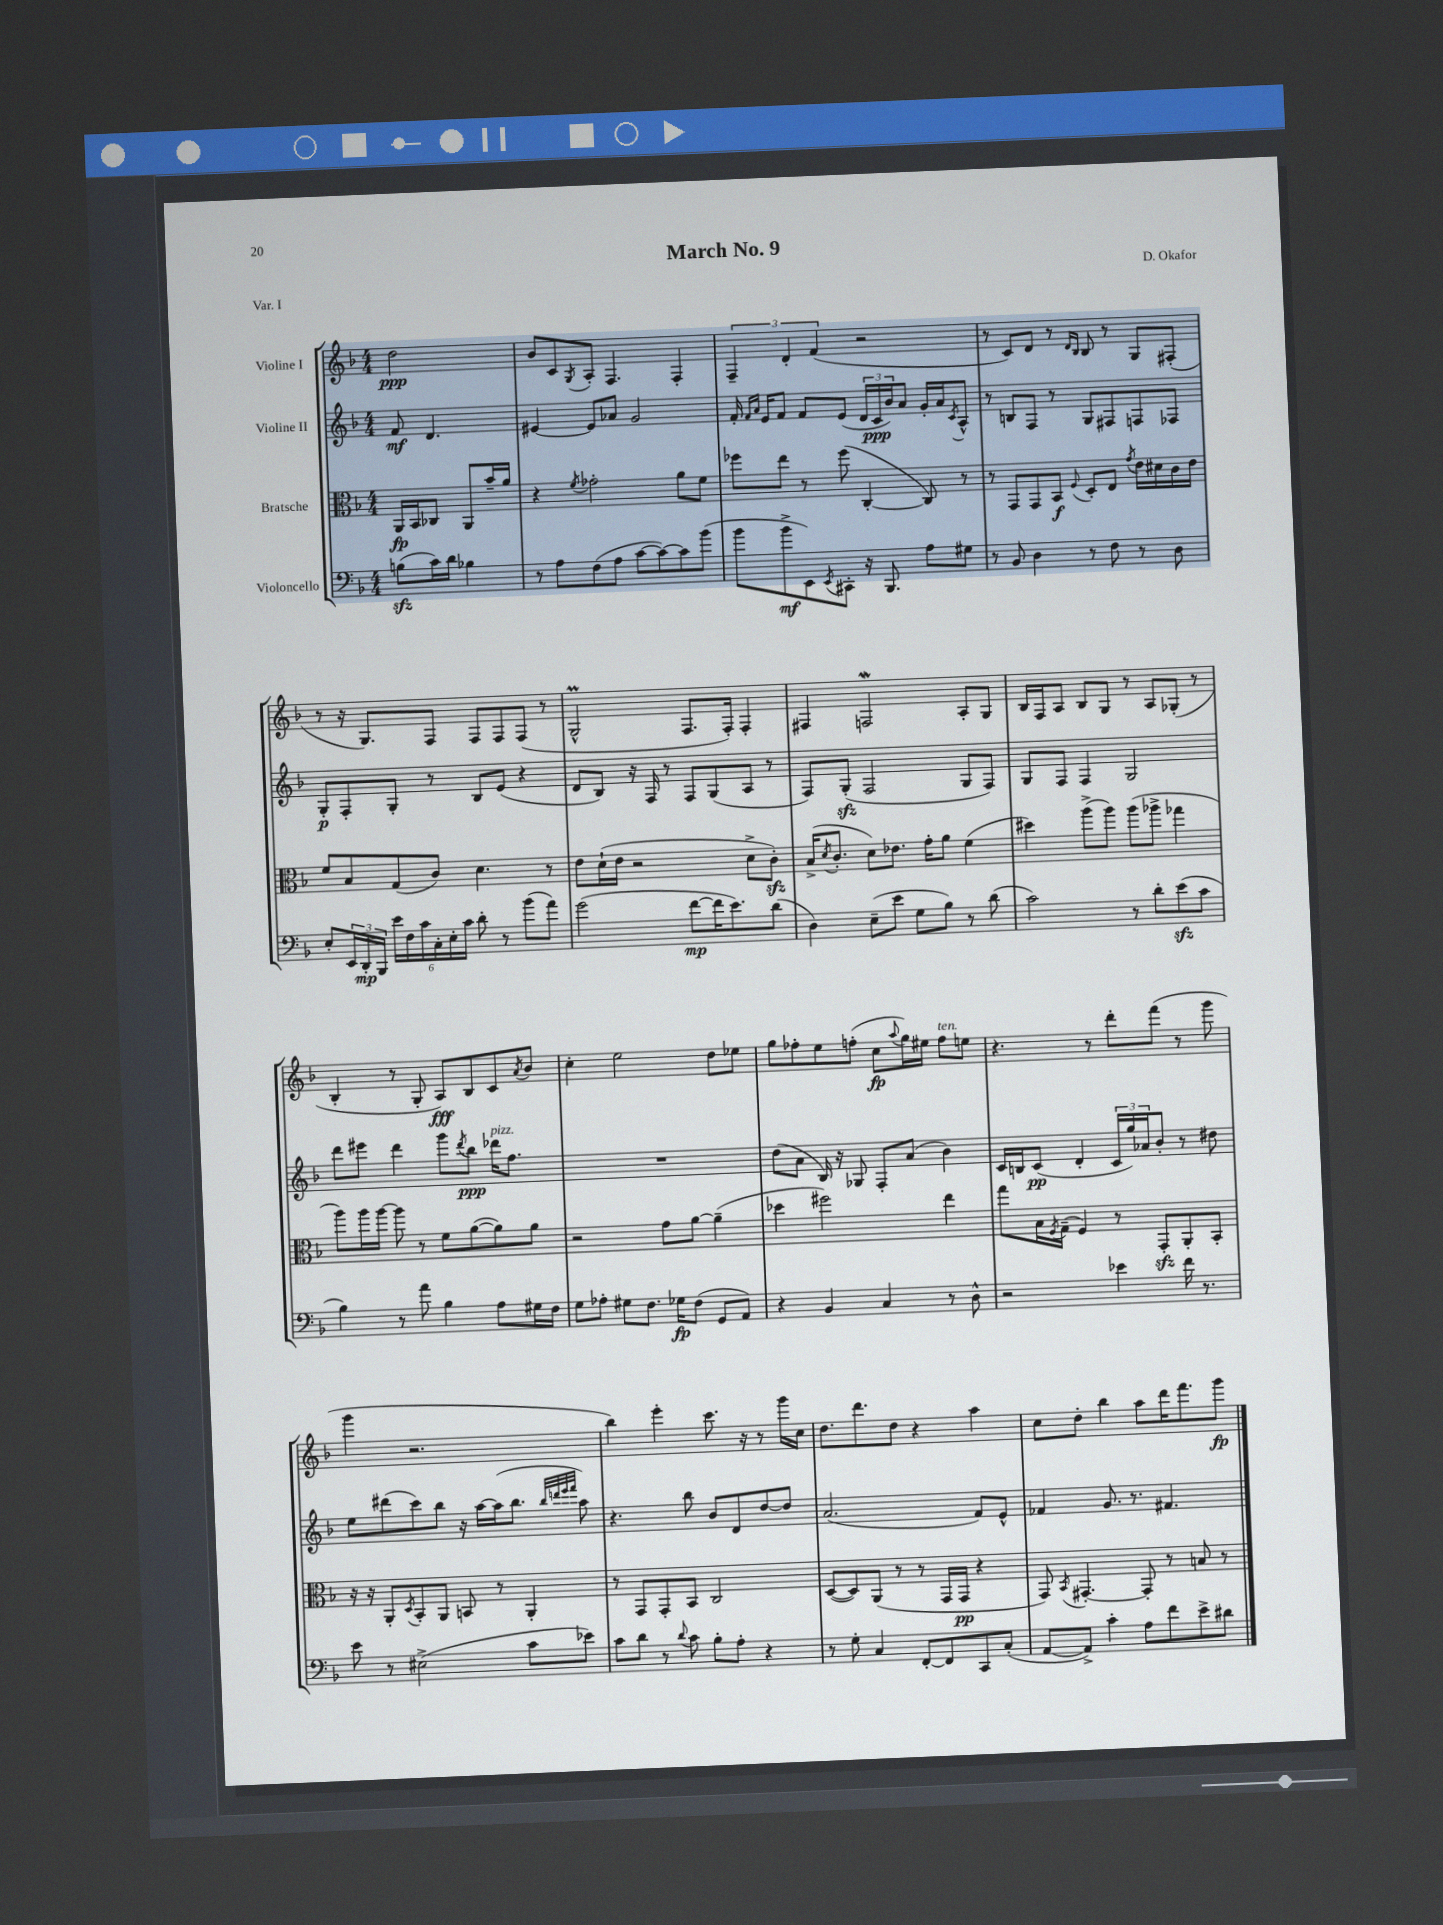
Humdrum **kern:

**kern	**kern	**kern	**kern
*staff4	*staff3	*staff2	*staff1
*clefF4	*clefC3	*clefG2	*clefG2
*k[b-]	*k[b-]	*k[b-]	*k[b-]
*M4/4	*M4/4	*M4/4	*M4/4
(8B	16AA	8f	2dd
.	16BB-	.	.
16c)	8C-	4.d	.
16d	.	.	.
4B-	8AA	.	.
.	16b-~	.	.
.	16a	.	.
=	=	=	=
8r	4r	[4e#	8b-
8A	.	.	8c
.	8qf	.	8qG
(8F	2g-'	8e#]	8A'
8A	.	8a-	4.F
[8c	.	2g	.
8c_)	.	.	.
8c]	8a	.	4F'
(8b-	8f	.	.
=	=	=	=
8b-	8ff-	16f'	6F~
.	.	16qqf	.
.	.	16qqa	.
.	.	16e	.
8b-^	8ee	8f	.
.	.	.	6d'
8EE)	8r	8f	.
.	.	.	(6f
8qEE	.	.	.
8CC#'	(8ff-	(8e	.
16r	[4C'	24d	2r
.	.	24c	.
8.BBB-	.	.	.
.	.	24b-)	.
.	.	8a	.
8A	8C])	16g'	.
.	.	16a	.
.	.	8qc	.
8G#	8r	8A^^	.
=	=	=	=
8r	8r	8r	8r
8BB-	8GG	8B	8c)
4D	8GG	8F	8d
.	8BB-	8r	8r
.	.	.	16qqd
.	8qqF	.	16qqB-
8r	8D'	8G	8B-
8F	8E	8F#	8r
.	8qg	.	.
8r	16e	8F	8G
.	16d#	.	.
8D	16c	8F-	(8F#'
.	16e	.	.
=	=	=	=
8E'	8f	8G'	8r
24EE	8B-	8F'	16r
24DD'	.	.	.
.	.	.	8.G)
24BBB-	.	.	.
24e	(8G	8G'	.
24F	.	.	.
24c	.	.	.
24C'	8c)	8r	8F
24E'	.	.	.
24c	.	.	.
8d'	4.d	8B-	8F
8r	.	(8e	8F
(8b-	.	4r	(8F
8a)	8r	.	8r
=	=	=	=
(2g	8e	8d	2G^^
.	(16d`	8B-)	.
.	16e	.	.
.	2r	16r	.
.	.	16F	.
.	.	8r	.
[8f	.	8F	8.F
16f]	.	(8G	.
8.e)	.	.	16F')
.	8d^	8A	4F'
(8d	8c')	8r	.
=	=	=	=
4D)	(16B-^	8F)	4F#
.	8qd	.	.
.	8.c'	.	.
.	.	(8G'	.
(8E~	8d)	2F	2F
8e	8.e-	.	.
8G	.	.	.
.	16g'	.	.
8B-)	8a	.	.
8r	(4f	8G	8A'
(8d	.	8F)	8G
=	=	=	=
2c)	4dd#)	8G	16B-
.	.	.	16F
.	.	8F	8A
.	(8aa^	4F	8B-
.	8aa)	.	8G
8r	(8aa	2G	8r
8d'	8aa-^	.	8A
(8e	4gg-	.	(8G-'
8c	.	.	8r
=	=	=	=
4B-)	8aa)	8ddd	4B-'
.	16aa	8eee#	.
.	[16aa	.	.
8r	8aa]	4ddd	8r
8a	8r	.	8G'
4B-	8f	8ggg	8A)
.	.	8qddd	.
.	([8a	8bb-	8B-
8A	8a])	16ddd-	8c
.	.	8.ff	.
.	.	.	8qa
16G#	8a	.	8b-
16F	.	.	.
=	=	=	=
8G	2r	1r	4cc'
8A-'	.	.	.
8G#	.	.	2ee
8.F	.	.	.
.	8g	.	.
16G-	.	.	.
(8F	[8a	.	.
8GG	(4a~]	.	8dd
8AA)	.	.	8ee-
=	=	=	=
4r	4dd-	(8dd	8gg
.	.	8a	8ff-'
4BB-	2ff#)	16B-)	8ee
.	.	16r	.
.	.	8G-	(8ff'
4C	.	8F'	8cc
.	.	.	8qqaa
.	.	(8a	16gg)
.	.	.	16ee#
8r	4ee	4b-)	8ff
8D^^	.	.	8ee
=	=	=	=
2r	8gg	16c	4.r
.	.	16B	.
.	16B-	(8c	.
.	8qF	.	.
.	(16G~	.	.
.	4F)	4d'	.
.	.	.	8r
4e-	8r	24c	8ddd'
.	.	24gg)	.
.	.	24a-	.
.	8GG'	8b-'	(8fff
16f	8AA'	8r	8r
8.r	.	.	.
.	8BB-'	8dd#	8ggg
=	=	=	=
8e	16r	8ee	4ggg
.	16r	.	.
8r	8AA'	(8ddd#	.
.	8qD	.	.
(2E#^	8BB-'	8ccc)	2.r
.	8AA	8bb-	.
.	8BB	16r	.
.	.	[16aa	.
.	8r	(16aa]	.
.	.	8.bb-	.
8c	4AA'	.	.
.	.	32qqbb-	.
.	.	32qqddd	.
.	.	32qqeee	.
.	.	32qqfff	.
8e-)	.	8aa)	.
=	=	=	=
8c	8r	4.r	4bb-)
8d	8GG	.	.
8r	8GG'	.	4eee'
8qqd	.	.	.
8c	8BB-	8bb-	.
8B-'	2C	8b-	8.ccc
8A'	.	8d	.
.	.	.	16r
4r	.	[8dd	8r
.	.	8dd]	16ggg
.	.	.	16cc
=	=	=	=
8r	([8D	(2.a	8.dd
8G'	8D])	.	.
.	.	.	8.ddd
4C	(8AA	.	.
.	8r	.	8dd
[8FF'	8r	.	4r
8FF]	16GG	.	.
.	16GG	.	.
8CC	4r	8f)	4aa
(8C'	.	8e^^	.
=	=	=	=
[8AA	8GG)	4f-	8cc
.	8qBB-	.	.
8AA^])	[4.GG#'	.	8dd'
4c'	.	8.g	4bb-
.	.	8.r	.
8A	8GG#']	.	8aa
8f	8r	4.f#	16ddd
.	.	.	8.fff
8e^	8B	.	.
8d#	8r	.	8ggg
==	==	==	==
*-	*-	*-	*-
